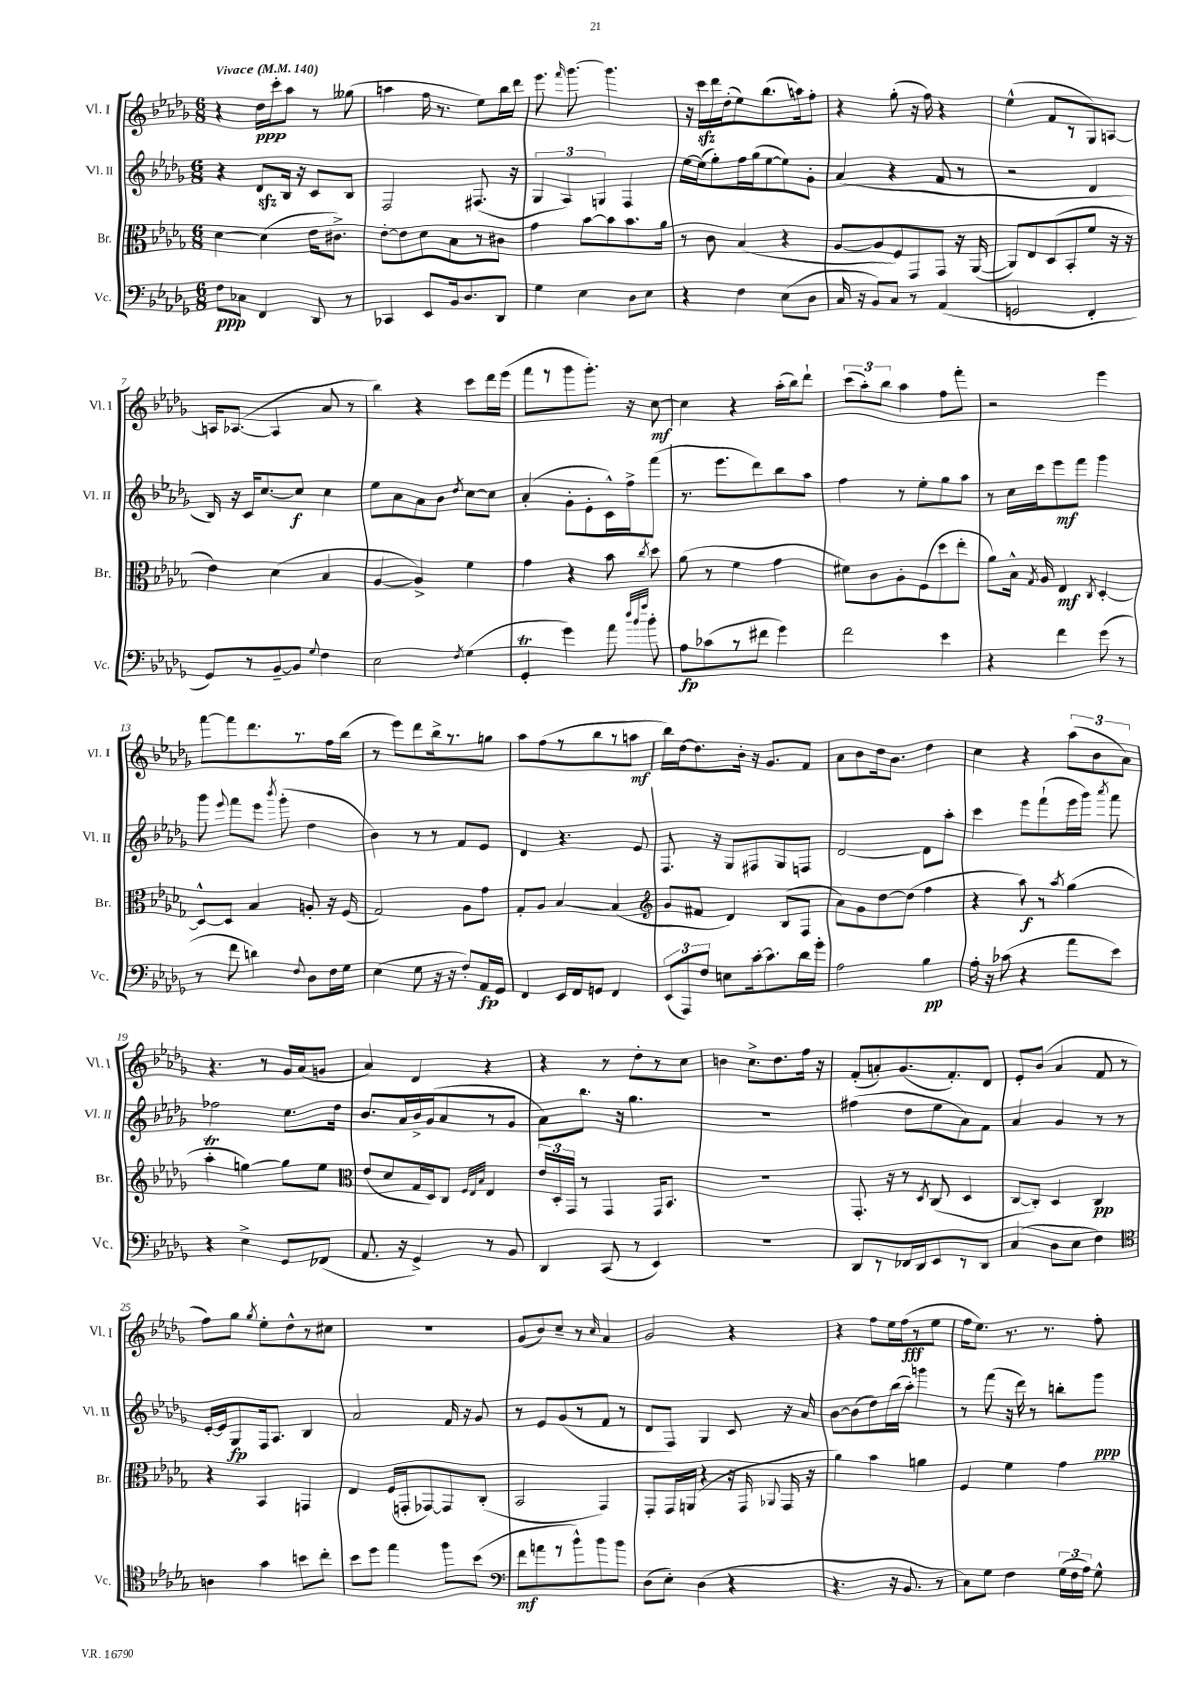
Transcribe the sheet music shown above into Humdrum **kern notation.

**kern	**dynam	**kern	**dynam	**kern	**dynam	**kern	**dynam
*part4	*part4	*part3	*part3	*part2	*part2	*part1	*part1
*staff4	*staff4	*staff3	*staff3	*staff2	*staff2	*staff1	*staff1
*I"Vc.	*	*I"Br.	*	*I"Vl. II	*	*I"Vl. I	*
*I'Vc.	*	*I'Br.	*	*I'Vl. II	*	*I'Vl. I	*
*clefF4	*	*clefC3	*	*clefG2	*	*clefG2	*
*k[b-e-a-d-g-]	*	*k[b-e-a-d-g-]	*	*k[b-e-a-d-g-]	*	*k[b-e-a-d-g-]	*
*M6/8	*	*M6/8	*	*M6/8	*	*M6/8	*
*MM140	*	*MM140	*	*MM140	*	*MM140	*
=1	=1	=1	=1	=1	=1	=1	=1
!	!	!	!	!	!	!LO:TX:a:B:t=Vivace	!
8F\L	ppp	[4d-\	.	4r	.	4r	.
8C-X\J	.	.	.	.	.	.	.
4FF/	.	(4d-\]	.	8d-zz/L	.	16dd-\LL	ppp
.	.	.	.	.	.	16ccc'\J	.
.	.	.	.	16B-/Jk	.	8aa-\J	.
.	.	.	.	16r	.	.	.
8DD-/	.	16e-\KL	.	8c/L	.	8r	.
.	.	8.c#X^\J)	.	.	.	.	.
8r	.	.	.	8B-/J	.	(8gg--X\	.
=2	=2	=2	=2	=2	=2	=2	=2
4CC-X/	.	[8e-'\L	.	2F/	.	4aan\	.
.	.	8e-\]	.	.	.	.	.
8EE-/L	.	8d-\	.	.	.	16ff\	.
.	.	.	.	.	.	8.r	.
16BB-/k	.	8B-\	.	.	.	.	.
8.D-/	.	.	.	.	.	.	.
.	.	8r	.	(8.F#X/	.	8ee-\L)	.
8DD-/J	.	8c#X\J	.	.	.	16bb-\L	.
.	.	.	.	16r	.	16ddd-\JJ	.
=3	=3	=3	=3	=3	=3	=3	=3
4G-\	.	4g-\	.	6G-/	.	8.eee-\	.
.	.	.	.	6A-/)	.	.	.
.	.	.	.	.	.	16qqfff/	.
.	.	.	.	.	.	[8.ggg-\	.
4E-\	.	[8b-\L	.	.	.	.	.
.	.	.	.	6Gn/	.	.	.
.	.	8b-\]	.	.	.	4.ggg-\]	.
8D-\L	.	8.b-\	.	4F/	.	.	.
8E-\J	.	.	.	.	.	.	.
.	.	16a-\Jk	.	.	.	.	.
=4	=4	=4	=4	=4	=4	=4	=4
4r	.	8r	.	[16ee-\LL	.	16r	.
.	.	.	.	(16ee-\J]	.	16ccczz\LL	.
.	.	8c\	.	8gg-'\)	.	16ddd-\	.
.	.	.	.	.	.	(16dd-'\J	.
4F\	.	(4B-/	.	16ff\L	.	8ee-\)	.
.	.	.	.	(16gg-\J	.	.	.
.	.	.	.	[8ee-\	.	(8.bb-\	.
(8E-\L	.	4r	.	8ee-\])	.	.	.
.	.	.	.	.	.	16aan\k)	.
8D-\J	.	.	.	8g-'\J	.	8ff'\J	.
=5	=5	=5	=5	=5	=5	=5	=5
16C/	.	[8A-/L	.	(4a-/	.	4r	.
16r	.	.	.	.	.	.	.
8BB-/L)	.	8A-/]	.	.	.	.	.
8C/J	.	8F/)	.	4r	.	(8gg-'\	.
8r	.	8GG-/	.	.	.	16r	.
.	.	.	.	.	.	16ff\)	.
(4AA-/	.	8GG-/J	.	8f/	.	4r	.
.	.	16r	.	8r	.	.	.
.	.	([16AA-/	.	.	.	.	.
=6	=6	=6	=6	=6	=6	=6	=6
2GGn/	.	8AA-/L])	.	2r	.	(4ee-^^\	.
.	.	8E-/	.	.	.	.	.
.	.	(8D-/	.	.	.	8f/L	.
.	.	8BB-'/	.	.	.	8r	.
4FF'/	.	8f/J	.	4d-/	.	8G-/)	.
.	.	16r	.	.	.	[8An/J	.
.	.	16r	.	.	.	.	.
!!LO:LB:g=z
=7	=7	=7	=7	=7	=7	=7	=7
8GG-/L)	.	4e-\)	.	16B-/)	.	16An/KL]	.
.	.	.	.	16r	.	([8.A-X/J	.
8r	.	.	.	16c/KL	.	.	.
.	.	.	.	[8.cc/	.	.	.
[8BB-~/	.	(4d-\	.	.	.	4A-/]	.
8BB-/J]	.	.	.	8cc/J]	f	.	.
8qqG-/	.	.	.	.	.	.	.
4F\	.	4B-/	.	4cc\	.	8a-/	.
.	.	.	.	.	.	8r	.
=8	=8	=8	=8	=8	=8	=8	=8
2E-\	.	[4A-/	.	8ee-\L	.	4bb-\)	.
.	.	.	.	8a-\	.	.	.
.	.	4A-^/])	.	8a-\	.	4r	.
.	.	.	.	8b-\J	.	.	.
8qF/	.	.	.	8qdd-/	.	.	.
(4G-\	.	4f\	.	[8cc\L	.	8ccc\L	.
.	.	.	.	8cc\J]	.	16ddd-\L	.
.	.	.	.	.	.	(16eee-\JJ	.
=9	=9	=9	=9	=9	=9	=9	=9
4GG-T'/	.	4g-\	.	(4a-'/	.	8fff\L	.
.	.	.	.	.	.	8r	.
4g-\)	.	4r	.	8g-'\L	.	8ggg-\	.
.	.	.	.	8e-'\	.	8.ggg-'\J)	.
8a-\	.	8b-\	.	16c^^\L)	.	.	.
.	.	.	.	16ff^\J	.	16r	.
32qqdd-/LLL	.	.	.	.	.	.	.
32qqb-/	.	.	.	.	.	.	.
32qqff/JJJ	.	8qcc/	.	.	.	.	.
8b-'\	.	8dd-\	.	(8fff\J	.	[8cc\	mf
=10	=10	=10	=10	=10	=10	=10	=10
8A-\L	fp	(8a-\	.	8.r	.	4cc\]	.
(8c-X\	.	8r	.	.	.	.	.
.	.	.	.	8.eee-\L	.	.	.
8r	.	4f\	.	.	.	4r	.
8f#X\J	.	.	.	8ddd-\)	.	.	.
4g-\)	.	4g-\	.	8bb-\	.	(16aa-'\LL	.
.	.	.	.	.	.	16bb-\J)	.
.	.	.	.	8aa-\J	.	8ddd-`\J	.
=11	=11	=11	=11	=11	=11	=11	=11
2f\	.	8f#X\L)	.	4ff\	.	(12ccc\L	.
.	.	.	.	.	.	12aa-'\)	.
.	.	8c\	.	.	.	.	.
.	.	.	.	.	.	12bb-\J	.
.	.	8A-'\	.	8r	.	4aa-\	.
.	.	(8F\	.	8ee-'\L	.	.	.
4e-\	.	8dd-\	.	8gg-\	.	8ff\L	.
.	.	8ee-'\J	.	8aa-\J	.	8fff'\J	.
=12	=12	=12	=12	=12	=12	=12	=12
4r	.	8a-\L)	.	8r	.	2r	.
.	.	16B-^^\Jk	.	16cc\LL	.	.	.
.	.	8qG-/	.	.	.	.	.
.	.	16A-/	.	16ccc\J	.	.	.
4f\	.	4E-/	mf	8eee-\	mf	.	.
.	.	.	.	8fff\J	.	.	.
.	.	8qC/	.	.	.	.	.
(8g-\	.	[4D-'/	.	4ggg-\	.	4eee-\	.
8r	.	.	.	.	.	.	.
!!LO:LB:g=z
=13	=13	=13	=13	=13	=13	=13	=13
8r	.	8D-^^/L_	.	8ggg-\	.	[8fff\L	.
.	.	.	.	8qqeee-/	.	.	.
8f\	.	8D-/J]	.	8fff\L	.	8fff\]	.
4dn\)	.	4B-/	.	8eee-\J	.	8.ddd-\	.
.	.	.	.	8qbbb-/	.	.	.
.	.	.	.	(8ggg-'\	.	.	.
.	.	.	.	.	.	8.r	.
8qqF/	.	.	.	.	.	.	.
8D-\L	.	8An'/	.	4dd-\	.	.	.
16F\L	.	16r	.	.	.	16ff\L	.
16G-\JJ	.	(16F/	.	.	.	(16bb-\JJ	.
=14	=14	=14	=14	=14	=14	=14	=14
(4E-\	.	2G-/)	.	4b-\)	.	8r	.
.	.	.	.	.	.	8eee-\L)	.
8G-\	.	.	.	8r	.	8ddd-\	.
16r	.	.	.	8r	.	16bb-^\k	.
16r	.	.	.	.	.	8.r	.
8F'/L)	.	8A-\L	.	8f/L	.	.	.
16AA-/L	fp	8g-\J	.	8e-/J	.	8ggn\J	.
16GG-/JJ	.	.	.	.	.	.	.
=15	=15	=15	=15	=15	=15	=15	=15
4FF/	.	8G-'/L	.	4d-/	.	8aa-\L	.
.	.	8A-/J	.	.	.	(8ff\	.
16EE-/LL	.	[4B-/	.	4.r	.	8r	.
16FF/J	.	.	.	.	.	.	.
8GGn/J	.	.	.	.	.	8bb-\	.
4FF/	.	(4B-/]	.	.	.	8r	.
.	.	.	.	8e-/	.	8aan\J	mf
=16	=16	=16	=16	=16	=16	=16	=16
*	*	*clefG2	*	*	*	*	*
(12EE-/L	.	8g-/L	.	8.F/	.	16bb-\LL)	.
.	.	.	.	.	.	[16dd-\J	.
12AAA-/)	.	.	.	.	.	.	.
.	.	8f#X/J	.	.	.	8.dd-\]	.
12F/J	.	.	.	.	.	.	.
.	.	.	.	16r	.	.	.
8En\L	.	4d-/)	.	8G-/L	.	.	.
.	.	.	.	.	.	16b-'\Jk	.
[16c'\k	.	.	.	8F#X/	.	16r	.
8.c\]	.	.	.	.	.	8.g-/L	.
.	.	(8B-/L	.	8G-/	.	.	.
16d-\L	.	8F/J	.	8Fn/J	.	8f/J	.
16g-'\JJ	.	.	.	.	.	.	.
=17	=17	=17	=17	=17	=17	=17	=17
2A-\	.	8a-\L)	.	[2d-/	.	8a-\L	.
.	.	8g-\	.	.	.	8b-\	.
.	.	[8dd-\	.	.	.	16dd-\k	.
.	.	.	.	.	.	8.b-\J	.
.	.	(8dd-\J]	.	.	.	.	.
4B-\	pp	4ff\	.	8d-\L]	.	4dd-\	.
.	.	.	.	8aa-'\J	.	.	.
=18	=18	=18	=18	=18	=18	=18	=18
16A-'\	.	4r	.	4ccc\	.	4cc\	.
16r	.	.	.	.	.	.	.
(8c-X\	.	.	.	.	.	.	.
4r	.	8aa-\)	f	8eee-\L	.	4r	.
.	.	8r	.	(8fff`\	.	.	.
.	.	8qaa-/	.	.	.	.	.
8a-\L	.	(4gg-\	.	16eee-\L	.	(12aa-\L	.
.	.	.	.	16ggg-\JJ)	.	.	.
.	.	.	.	.	.	12b-\	.
.	.	.	.	8qaaa-/	.	.	.
8e-\J)	.	.	.	8fff\	.	.	.
.	.	.	.	.	.	12a-\J)	.
!!LO:LB:g=z
=19	=19	=19	=19	=19	=19	=19	=19
4r	.	4aa-T'\	.	2ff-X\	.	4.r	.
4E-^\	.	[4ggn\)	.	.	.	.	.
.	.	.	.	.	.	8r	.
8GG-/L	.	8gg\L]	.	8.ee-\L	.	16g-/LL	.
.	.	.	.	.	.	(16a-/J	.
(8FF-X/J	.	8ee-\J	.	.	.	8gn/J	.
.	.	.	.	16dd-\Jk	.	.	.
=20	=20	=20	=20	=20	=20	=20	=20
*	*	*clefC3	*	*	*	*	*
8.AA-/	.	(8e-/L	.	8.b-/L	.	4a-/)	.
.	.	8d-/	.	.	.	.	.
16r	.	.	.	16a-/L	.	.	.
4GG-^/)	.	16G-/L	.	16b-^/	.	4d-/	.
.	.	16D-/J)	.	(16g-/J	.	.	.
.	.	8C/J	.	8a-/	.	.	.
.	.	32qqF/LLL	.	.	.	.	.
.	.	32qqE-/	.	.	.	.	.
.	.	32qqB-/JJJ	.	.	.	.	.
8r	.	4E-/	.	8r	.	4r	.
8BB-/	.	.	.	8g-/J	.	.	.
=21	=21	=21	=21	=21	=21	=21	=21
4DD-/	.	24e-/LL	.	8a-\L)	.	4r	.
.	.	24D-'/	.	.	.	.	.
.	.	24GG-/JJ	.	.	.	.	.
.	.	8r	.	8.bb-\J	.	.	.
(8CC/	.	4GG-/	.	.	.	8r	.
.	.	.	.	16r	.	.	.
8r	.	.	.	4.gg-\	.	8dd-'\L	.
4EE-/)	.	16GG-/KL	.	.	.	8r	.
.	.	8.BB-/J	.	.	.	.	.
.	.	.	.	.	.	8cc\J	.
=22	=22	=22	=22	=22	=22	=22	=22
2.r	.	2.r	.	2.r	.	4bn\	.
.	.	.	.	.	.	8.cc^\L	.
.	.	.	.	.	.	8.dd-\	.
.	.	.	.	.	.	16ff\Jk	.
.	.	.	.	.	.	16r	.
=23	=23	=23	=23	=23	=23	=23	=23
8DD-/L	.	8.GG-'/	.	(4ff#X\	.	(8f'/L	.
8r	.	.	.	.	.	8an'/)	.
.	.	16r	.	.	.	.	.
16FF-X/L	.	8r	.	8dd-\L	.	(8.g-/	.
16DD-/J	.	.	.	.	.	.	.
.	.	8qD-/	.	.	.	.	.
8EE-/	.	(8C/	.	8ee-\	.	.	.
.	.	.	.	.	.	8.f'/)	.
8r	.	4D-/	.	8a-\)	.	.	.
8DD-/J	.	.	.	8f\J	.	8d-/J	.
=24	=24	=24	=24	=24	=24	=24	=24
(4C/	.	[8C/L	.	4a-/	.	8e-'/L	.
.	.	8C'/J])	.	.	.	(8b-/J	.
8D-\L	.	4D-/	.	4g-/	.	4a-/	.
8E-\J	.	.	.	.	.	.	.
4F\)	.	4C/	pp	8r	.	8f/	.
.	.	.	.	8r	.	8r	.
!!LO:LB:g=z
=25	=25	=25	=25	=25	=25	=25	=25
*clefC4	*	*	*	*	*	*	*
4An\	.	4r	.	[16e-'/LL	.	8ff\L)	.
.	.	.	.	16e-/J]	.	.	.
.	.	.	.	8G-/	fp	8gg-\J	.
.	.	.	.	.	.	8qgg-/	.
4g-\	.	4BB-/	.	16F/k	.	8ee-'\L	.
.	.	.	.	8.A-/J	.	.	.
.	.	.	.	.	.	8dd-^^\	.
8bn\L	.	4GGn/	.	4B-/	.	8r	.
8cc'\J	.	.	.	.	.	8cc#X\J	.
=26	=26	=26	=26	=26	=26	=26	=26
8b-\L	.	4E-/	.	2a-/	.	2.r	.
8dd-\J	.	.	.	.	.	.	.
4ee-\	.	(16F/LL	.	.	.	.	.
.	.	16GGn'/J	.	.	.	.	.
.	.	[8GG-X/)	.	.	.	.	.
8ff\L	.	8GG-/]	.	16f/	.	.	.
.	.	.	.	16r	.	.	.
(8b-\J	.	(8C'/J	.	8g-/	.	.	.
=27	=27	=27	=27	=27	=27	=27	=27
*clefF4	*	*	*	*	*	*	*
8f\L	mf	2BB-/	.	8r	.	(8g-/L	.
8an\	.	.	.	8e-/L	.	8b-/)	.
8r	.	.	.	(8g-/	.	8cc~/J	.
8b-^^\)	.	.	.	8r	.	8r	.
.	.	.	.	.	.	16qqcc/	.
8b-\	.	4GG-/)	.	8f/J	.	4a-/	.
8b-\J	.	.	.	8r	.	.	.
=28	=28	=28	=28	=28	=28	=28	=28
(8D-\L	.	8GG-'/L	.	8d-/L	.	2g-/	.
8E-'\J)	.	16GG-/L	.	8F/J)	.	.	.
.	.	(16AAn/JJ	.	.	.	.	.
(4D-\	.	4r	.	4G-/	.	.	.
4r	.	16r	.	8c/	.	4r	.
.	.	16GG-/	.	.	.	.	.
.	.	8qqAA-X/	.	.	.	.	.
.	.	16GG-/	.	16r	.	.	.
.	.	16r	.	16a-/	.	.	.
=29	=29	=29	=29	=29	=29	=29	=29
4.r	.	4a-\)	.	[8b-\L	.	4r	.
.	.	.	.	(8b-\]	.	.	.
.	.	4b-\	.	8dd-\)	.	8ff\L	.
16r	.	.	.	(16bb-\L	.	16ee-\L	.
8.BB-/	.	.	.	16aa-'\JJ)	.	(16ff\J	fff
.	.	4an\	.	4gggn\	.	8r	.
8r	.	.	.	.	.	8ee-\J	.
=30	=30	=30	=30	=30	=30	=30	=30
8C\L)	.	4F/	.	8r	.	16ff\KL	.
.	.	.	.	.	.	8.ee-\J)	.
8G-\J	.	.	.	(8fff\	.	.	.
4F\	.	4f\	.	16r	.	8.r	.
.	.	.	.	16ddd-\)	.	.	.
.	.	.	.	8r	.	.	.
.	.	.	.	.	.	8.r	.
(24G-\LL	.	4g-\	.	8bbn'\L	.	.	.
24F\	.	.	.	.	.	.	.
24A-\JJ)	.	.	.	.	.	.	.
8G-^^\	.	.	.	8ggg-\J	ppp	8ff'\	.
==	==	==	==	==	==	==	==
*-	*-	*-	*-	*-	*-	*-	*-
